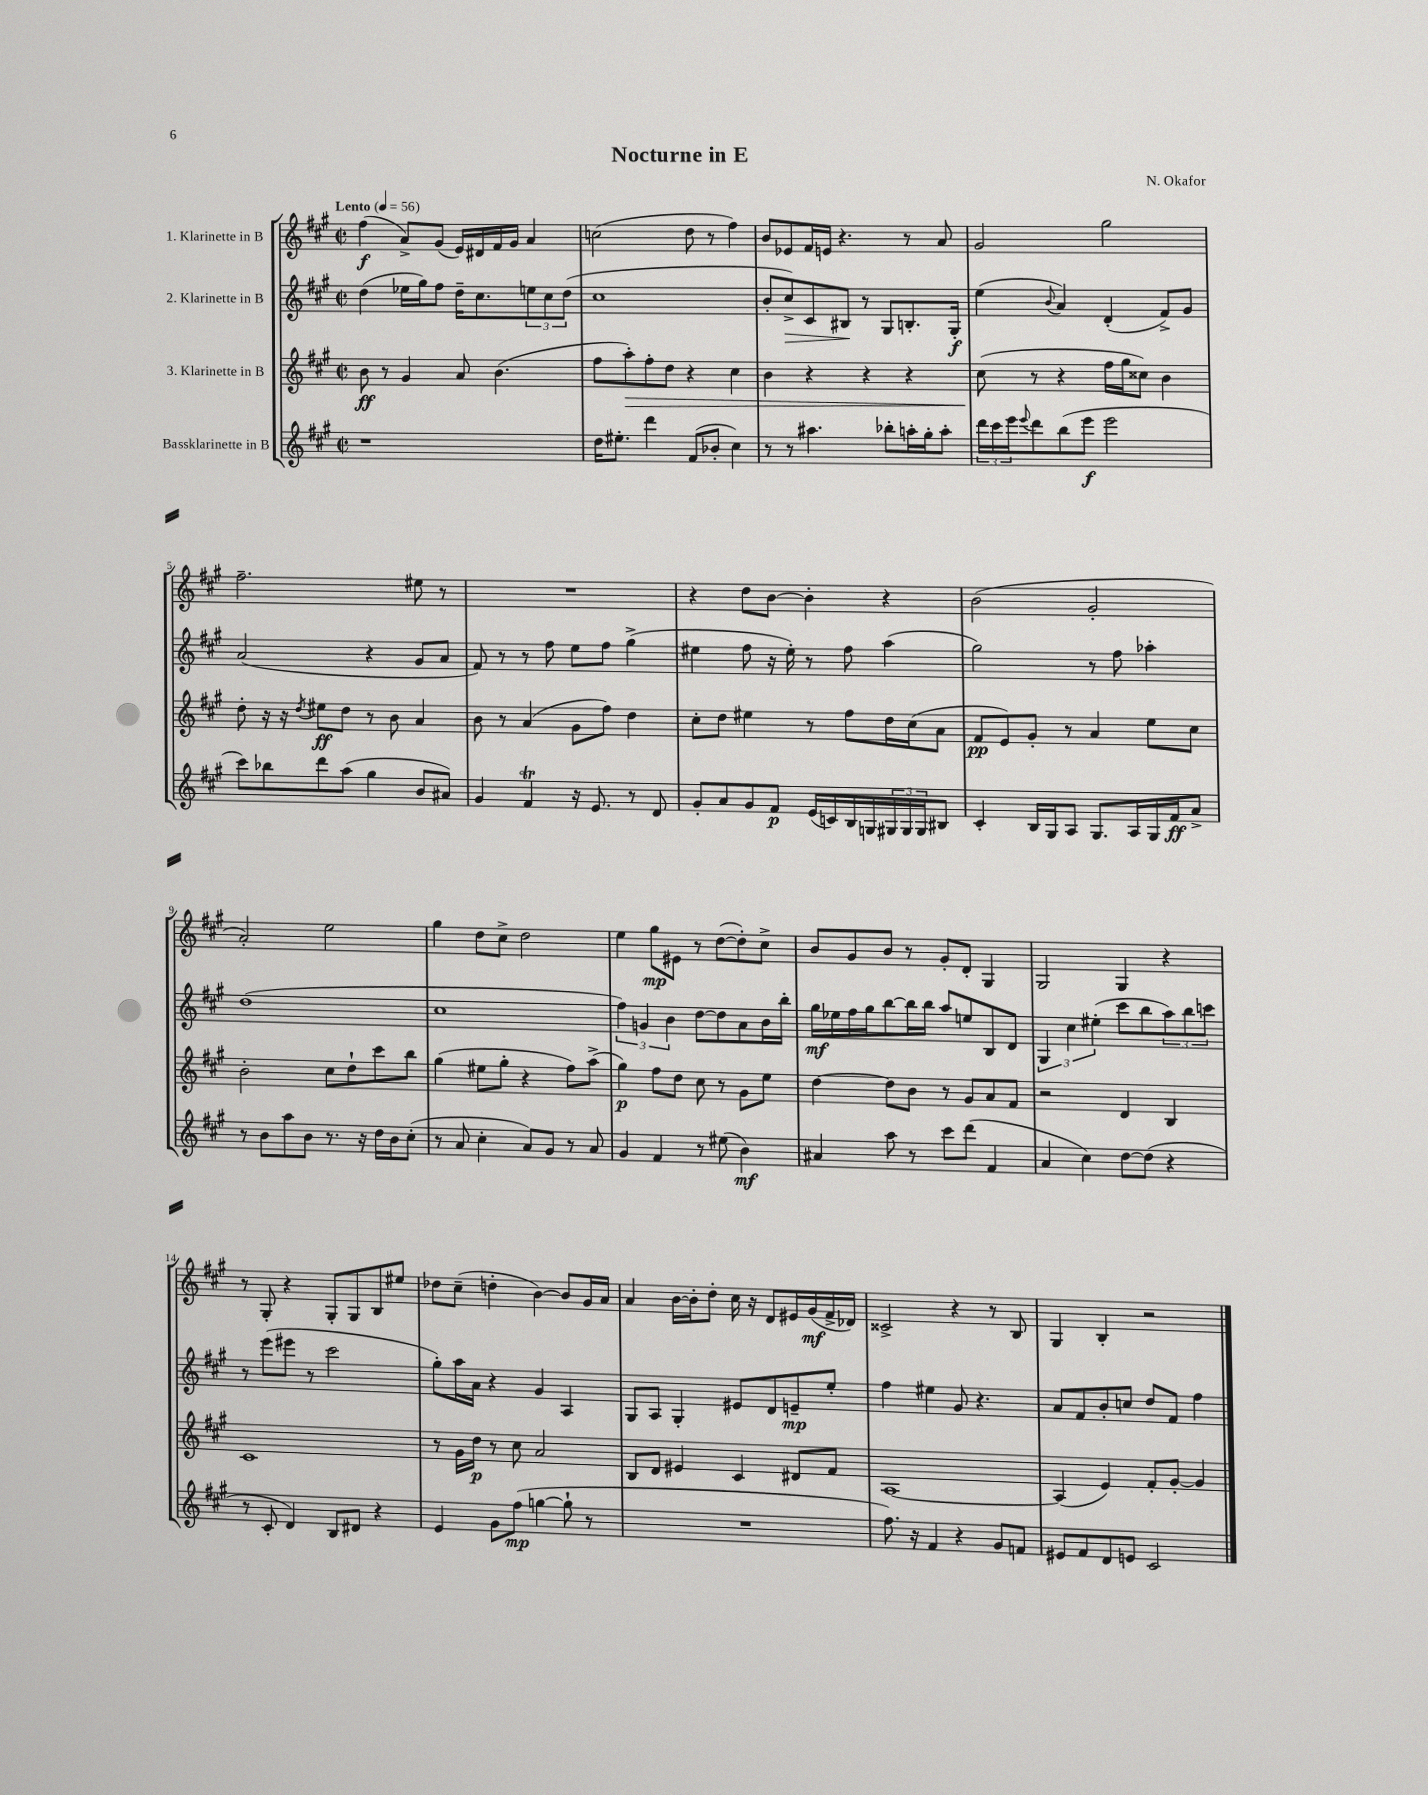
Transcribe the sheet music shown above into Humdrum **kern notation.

**kern	**kern	**kern	**kern
*staff4	*staff3	*staff2	*staff1
*clefG2	*clefG2	*clefG2	*clefG2
*k[f#c#g#]	*k[f#c#g#]	*k[f#c#g#]	*k[f#c#g#]
*M2/2	*M2/2	*M2/2	*M2/2
*met(c|)	*met(c|)	*met(c|)	*met(c|)
*MM56	*MM56	*MM56	*MM56
1r	8b	(4dd	(4ff#
.	8r	.	.
.	4g#	16ee-	8a^)
.	.	16gg#)	.
.	.	8ff#	(8g#
.	8a	16dd~	16e)
.	.	8.cc#	16d#
.	(4.b	.	16f#
.	.	.	16g#
.	.	12ee	4a
.	.	12cc#	.
.	.	(12dd	.
=	=	=	=
16dd	8ff#	1cc#	(2cc
8.ee#'	.	.	.
.	8aa')	.	.
4ddd	8ff#'	.	.
.	8dd	.	.
(8f#	4r	.	8dd
8b-'	.	.	8r
4cc#)	4cc#	.	4ff#)
=	=	=	=
8r	4b	8b'	8b
8r	.	8cc#^)	8e-
4.aa#	4r	8c#	16f#
.	.	.	16e
.	.	8B#	4.r
.	4r	8r	.
8bb-'	.	8G#	.
16aa'	4r	8.B'	8r
16gg#'	.	.	.
8aa'	.	.	8a
.	.	16G#'	.
=	=	=	=
24ddd	(8cc#	(4ee	2g#
24ccc#	.	.	.
24eee	.	.	.
8qqeee	.	.	.
8ddd	8r	.	.
.	.	8qqb	.
(8bb	4r	4a)	.
8eee	.	.	.
2eee	16ff#	(4d'	2gg#
.	16gg#	.	.
.	8cc##)	.	.
.	4b	8f#^)	.
.	.	8g#	.
=	=	=	=
8ccc#)	8dd'	(2a	2.ff#~
8bb-	16r	.	.
.	16r	.	.
.	8qdd	.	.
8ddd	8ee#	.	.
(8aa	8dd	.	.
4gg#	8r	4r	.
.	8b	.	.
8b	4a	8g#	8ee#
8a#)	.	8a	8r
=	=	=	=
4g#	8b	8f#)	1r
.	8r	8r	.
4f#	(4a	8r	.
.	.	8ff#	.
16r	8g#	8ee	.
8.e	.	.	.
.	8ff#)	8ff#	.
8r	4dd	(4gg#^	.
8d	.	.	.
=	=	=	=
8g#'	8cc#'	4ee#	4r
8a	8dd	.	.
8g#	4ee#	8ff#	8dd
8f#	.	16r	[8b
.	.	16ee#')	.
(16e	8r	8r	4b']
16c)	.	.	.
16B	8ff#	8ff#	.
16G	.	.	.
24G#	16dd	(4aa	4r
24G#	.	.	.
.	(16cc#	.	.
24G#	.	.	.
8B#	8a	.	.
=	=	=	=
4c#'	8f#	2gg#)	(2b
.	8e)	.	.
16B	8g#'	.	.
16G#	.	.	.
8A	8r	.	.
8.G#	4a	8r	2g#'
.	.	8ff#	.
16A	.	.	.
16G#	8ee	4aa-'	.
16f#	.	.	.
8a^	8cc#	.	.
=	=	=	=
8r	2b'	(1dd	2a')
8b	.	.	.
8aa	.	.	.
8b	.	.	.
8.r	8cc#	.	2ee
.	8dd`	.	.
16r	.	.	.
16dd	8ccc#	.	.
16b	.	.	.
(8cc#'	8bb	.	.
=	=	=	=
8r	(4gg#	1cc#	4gg#
8a	.	.	.
4cc#'	8ee#	.	8dd
.	8gg#'	.	8cc#^
8a)	4r	.	2dd
8g#	.	.	.
8r	8ff#)	.	.
8a	(8aa^	.	.
=	=	=	=
4g#	4gg#)	6ff#)	4ee
.	.	6g	.
4f#	8ff#	.	8gg#
.	.	6b	.
.	8dd	.	8e#
8r	8cc#	[8dd	8r
(8ee#	8r	8dd]	([8dd
4b)	8g#	8a	8dd'])
.	8ee	16b	8cc#^
.	.	16bb'	.
=	=	=	=
4a#	[4dd	16gg#	8b
.	.	16ee-	.
.	.	16ff#	8g#
.	.	16gg#	.
8aa	8dd]	[8bb	8b
8r	8b	16bb]	8r
.	.	16bb	.
8ccc#	8r	8aa	8g#'
(8ddd	8g#	8ee	8d'
4f#	8a	8B	4G#
.	8f#	8d	.
=	=	=	=
4a	2r	6G#	2G#
.	.	6cc#	.
4cc#)	.	.	.
.	.	(6ee#'	.
[8dd	4d	8ccc#	4G#
(8dd]	.	8bb	.
4r	4B	12aa)	4r
.	.	12bb	.
.	.	12ccc	.
=	=	=	=
8r	1c#	8r	8r
8c#'	.	(8eee	8G#'
4d)	.	8eee#	4r
.	.	8r	.
8B	.	2ccc#	8G#'
8d#	.	.	8G#
4r	.	.	8B
.	.	.	8ee#
=	=	=	=
4e	8r	8gg#')	8dd-
.	16g#	16aa	(8cc#~
.	16dd	16a	.
8g#	8r	4r	4dd'
(8ff#	8cc#	.	.
[4gg	2a	4g#	[4b)
8gg`]	.	4A	8b]
8r	.	.	16g#
.	.	.	16a
=	=	=	=
1r	8B	8G#	4a
.	8d	8A	.
.	4e#	4G#'	[16b
.	.	.	16b']
.	.	.	8dd'
.	4c#	8e#	16cc#
.	.	.	16r
.	.	8d	8d
.	8d#	8e~	16e#
.	.	.	(16g#
.	8f#	8ee'	16f#^
.	.	.	16d-)
=	=	=	=
8.ff#)	[1A	4ff#	2c##^
16r	.	.	.
4f#	.	4ee#	.
4r	.	8g#	4r
.	.	4.r	.
8g#	.	.	8r
8f	.	.	8B
=	=	=	=
8e#	(4A]	8a	4G#
8f#	.	8f#	.
8d	4e)	8b'	4B'
8e	.	8cc	.
2c#	8f#'	8dd	2r
.	[8g#'	8f#	.
.	4g#]	4ff#	.
==	==	==	==
*-	*-	*-	*-
